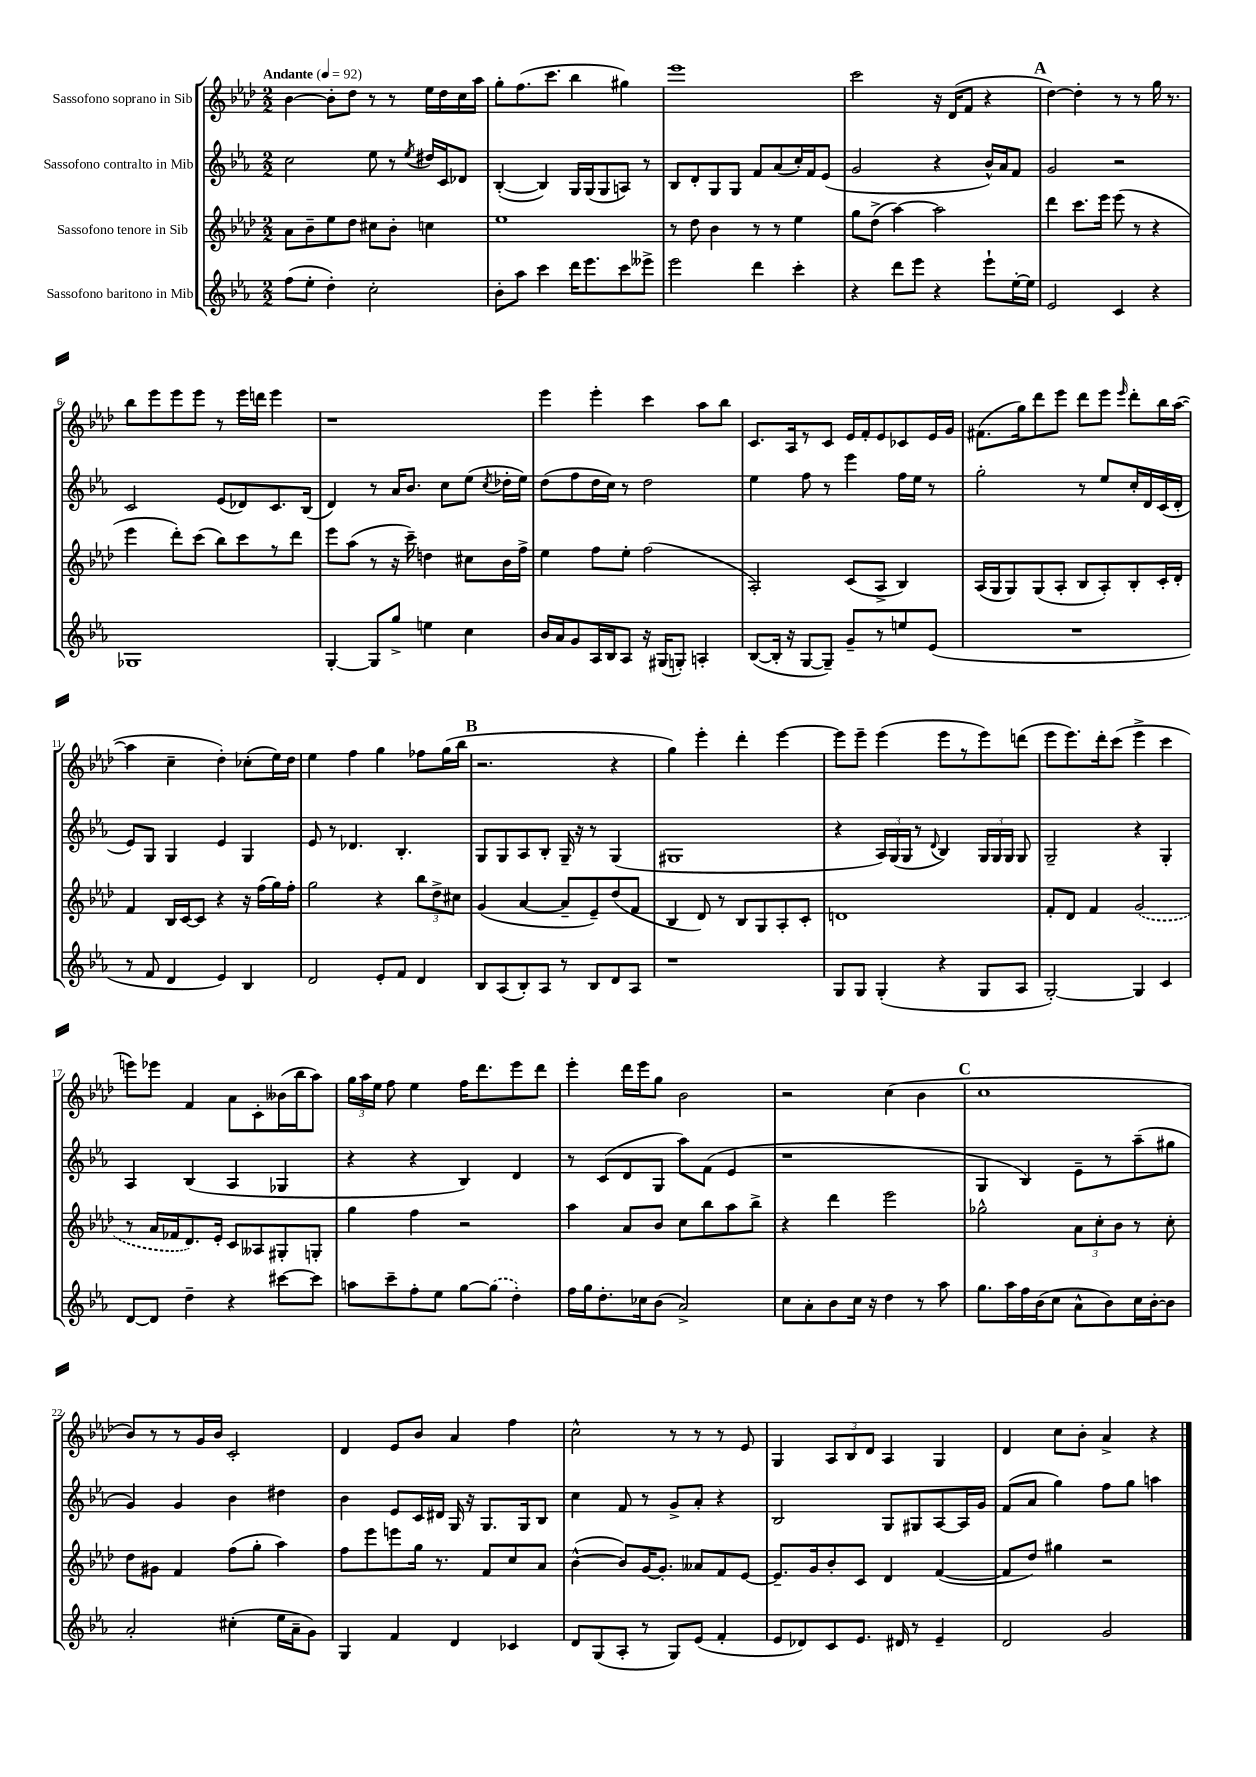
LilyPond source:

<<
\new StaffGroup <<
\new Staff = "s0" \with { instrumentName = "Sassofono soprano in Sib" } {
    \clef treble \key aes \major \numericTimeSignature \time 2/2 \tempo "Andante" 4 = 92
    \autoBeamOff bes'4~ bes'8[-. des''8] r8 r8 ees''16[ des''16 c''16 aes''16] |
    g''8[-. f''8.( c'''8.] bes''4 gis''4) |
    ees'''1 |
    c'''2 r16 des'16[( f'8] r4 |
    \mark \markup { \bold "A" } des''4~) des''4-. r8 r8 g''16 r8. |
    bes''8[ ees'''8 ees'''8 ees'''8] r8 ees'''16[ d'''16] ees'''4 |
    r1 |
    ees'''4 ees'''4-. c'''4 aes''8[ bes''8] |
    c'8.[ aes16 r8 c'8] ees'16[ f'16-. ees'8 ces'8 ees'16 g'16] |
    fis'8.[( g''16) des'''8 ees'''8] des'''8[ ees'''8] \grace { ees'''16 } des'''8[-. bes''16 aes''16]~( |
    aes''4 c''4-- des''4-.) ces''8[-.( ees''16) des''16] |
    ees''4 f''4 g''4 fes''8[ g''16( bes''16] |
    \mark \markup { \bold "B" } r2. r4 |
    g''4) ees'''4-. des'''4-. ees'''4~ |
    ees'''8[ ees'''8]-- ees'''4( ees'''8[ r8 ees'''8) d'''8]( |
    ees'''8[ ees'''8.) des'''16-. c'''8]( ees'''4-> c'''4 |
    e'''8[) ees'''8] f'4 aes'8[ c'8-. beses'16( bes''16 aes''8]) |
    \tuplet 3/2 { g''16[ aes''16 ees''16] } f''8 ees''4 f''16[ des'''8. ees'''8 des'''8] |
    ees'''4-. des'''16[ ees'''16 g''8] bes'2 |
    r2 c''4( bes'4 |
    \mark \markup { \bold "C" } c''1 |
    bes'8[) r8 r8 g'16 bes'16] c'2-. |
    des'4 ees'8[ bes'8] aes'4 f''4 |
    c''2-^ r8 r8 r8 ees'8 |
    g4 \tuplet 3/2 { aes8[ bes8 des'8] } aes4 g4 |
    des'4 c''8[ bes'8]-. aes'4-> r4 \bar "|." |
}
\new Staff = "s1" \with { instrumentName = "Sassofono contralto in Mib" } {
    \clef treble \key ees \major \numericTimeSignature \time 2/2
    \autoBeamOff c''2 ees''8 r8 \acciaccatura { ees''8 } dis''16[ c'16 des'8] |
    bes4~-.( bes4) g16[ g16( g8 a8]) r8 |
    bes8[ d'8-. g8 g8] f'8[ aes'8( c''16-.) f'16 ees'8]( |
    g'2 r4 bes'16[-^) aes'16 f'8] |
    \mark \markup { \bold "A" } g'2 r2 |
    c'2 ees'8[( des'8) c'8. bes16]( |
    d'4) r8 aes'16[ bes'8.] c''8[ ees''8]( \acciaccatura { c''8 } des''16[-. ees''16]) |
    d''8[( f''8 d''16 c''16]) r8 d''2 |
    ees''4 f''8 r8 ees'''4 f''16[ ees''16] r8 |
    g''2-. r8 ees''8[ c''16-. d'16 c'16( d'16]-. |
    ees'8[) g8] g4 ees'4 g4 |
    ees'8 r8 des'4. bes4.-. |
    \mark \markup { \bold "B" } g8[ g8 aes8 bes8]-. g16-- r16 r8 g4( |
    gis1 |
    r4 \tuplet 3/2 { aes16[) g16( g16] } r8 \appoggiatura { d'8 } bes4) \tuplet 3/2 { g16[ g16 g16] } g8 |
    g2-- r4 g4-. |
    aes4 bes4( aes4 ges4 |
    r4 r4 bes4) d'4 |
    r8 c'8[( d'8 g8] aes''8[) f'8]( ees'4 |
    r1 |
    \mark \markup { \bold "C" } g4 bes4) ees'8[-- r8 aes''8--( gis''8] |
    g'4) g'4 bes'4 dis''4 |
    bes'4 ees'8[ c'16 dis'16] g16 r16 g8.[ g16 bes8] |
    c''4 f'8 r8 g'8[-> aes'8]-. r4 |
    bes2 g8[ gis8 aes8~ aes16 g'16] |
    f'8[( aes'8] g''4) f''8[ g''8] a''4 \bar "|." |
}
\new Staff = "s2" \with { instrumentName = "Sassofono tenore in Sib" } {
    \clef treble \key aes \major \numericTimeSignature \time 2/2
    \autoBeamOff aes'8[ bes'8-- ees''8 des''8] cis''8[ bes'8]-. c''4 |
    ees''1 |
    r8 des''8 bes'4 r8 r8 ees''4 |
    g''8[ des''8]->( aes''4~) aes''2 |
    \mark \markup { \bold "A" } des'''4 c'''8.[ ees'''16] ees'''8( r8 r4 |
    ees'''4 des'''8[-.) c'''8]( bes''8[) c'''8 r8 des'''8] |
    ees'''8[ aes''8]( r8 r16 c'''16--) d''4 cis''8[ bes'16 f''16]-> |
    ees''4 f''8[ ees''8]-. f''2( |
    aes2-.) c'8[( aes8]-> bes4) |
    aes16[( g16 g8) g8( aes8]-. bes8[ aes8-.) bes8-. c'16-. des'16]-. |
    f'4 bes16[ c'16~ c'8] r4 r16 f''16[( g''16) f''16]-. |
    g''2 r4 \tuplet 3/2 { bes''8[ des''8-> cis''8] } |
    \mark \markup { \bold "B" } g'4( aes'4~ aes'8[-- ees'8--) des''8( f'8] |
    bes4 des'8) r8 bes8[ g8 aes8-. c'8]-. |
    d'1 |
    f'8[-. des'8] f'4 \once \slurDashed g'2( |
    r8 aes'16[ fes'16 des'8.) ees'16]-. c'8[ aeses8 gis8-. g8]-. |
    g''4 f''4 r2 |
    aes''4 aes'8[ bes'8] c''8[ bes''8 aes''8 bes''8]-> |
    r4 des'''4 ees'''2 |
    \mark \markup { \bold "C" } ges''2-^ \tuplet 3/2 { aes'8[ c''8-. bes'8] } r8 c''8-. |
    des''8[ gis'8] f'4 f''8[( g''8]-. aes''4) |
    f''8[ ees'''8 e'''8 g''16] r8. f'8[ c''8 aes'8] |
    bes'4~-^( bes'8[) g'16~ g'8.]-. aeses'8[ f'8 ees'8]~ |
    ees'8.[-- g'16 bes'8-. c'8] des'4 f'4~( |
    f'8[ des''8]) gis''4 r2 \bar "|." |
}
\new Staff = "s3" \with { instrumentName = "Sassofono baritono in Mib" } {
    \clef treble \key ees \major \numericTimeSignature \time 2/2
    \autoBeamOff f''8[( ees''8]-. d''4-.) c''2-. |
    bes'8[-. aes''8] c'''4 d'''16[ ees'''8. c'''8 eeses'''8]-> |
    ees'''2 d'''4 c'''4-. |
    r4 d'''8[ ees'''8] r4 ees'''8[-! ees''16~-. ees''16] |
    \mark \markup { \bold "A" } ees'2 c'4 r4 |
    ges1 |
    g4~-. g8[ g''8]-> e''4 c''4 |
    bes'16[ aes'16 g'8 aes16 bes16 aes8] r16 gis16[( g8]-.) a4-. |
    bes8[~( bes16]-. r16 g8[~ g8]--) g'8[-- r8 e''8 ees'8]( |
    R1 |
    r8 f'8 d'4 ees'4) bes4 |
    d'2 ees'8[-. f'8] d'4 |
    \mark \markup { \bold "B" } bes8[ aes8( bes8-.) aes8] r8 bes8[ d'8 aes8] |
    r1 |
    g8[ g8] g4-.( r4 g8[ aes8] |
    g2~-.) g4 c'4 |
    d'8[~ d'8] d''4-- r4 cis'''8[~ cis'''8] |
    a''8[ c'''8-- f''8-. ees''8] g''8[~ \once \slurDashed g''8]( d''4-.) |
    f''16[ g''16 d''8.-. ces''16 bes'8]( aes'2->) |
    c''8[ aes'8-. bes'8 c''16] r16 d''4 r8 aes''8 |
    \mark \markup { \bold "C" } g''8.[ aes''16 f''16 bes'16( c''8] aes'8[-^ bes'8) c''16 bes'16~-. bes'8] |
    aes'2-. cis''4-.( ees''16[ aes'16-- g'8]) |
    g4 f'4 d'4 ces'4 |
    d'8[ g8( aes8]-. r8 g8[) ees'8]( f'4-. |
    ees'8[ des'8) c'8 ees'8.] dis'16 r8 ees'4-- |
    d'2 g'2 \bar "|." |
}
>>
>>
